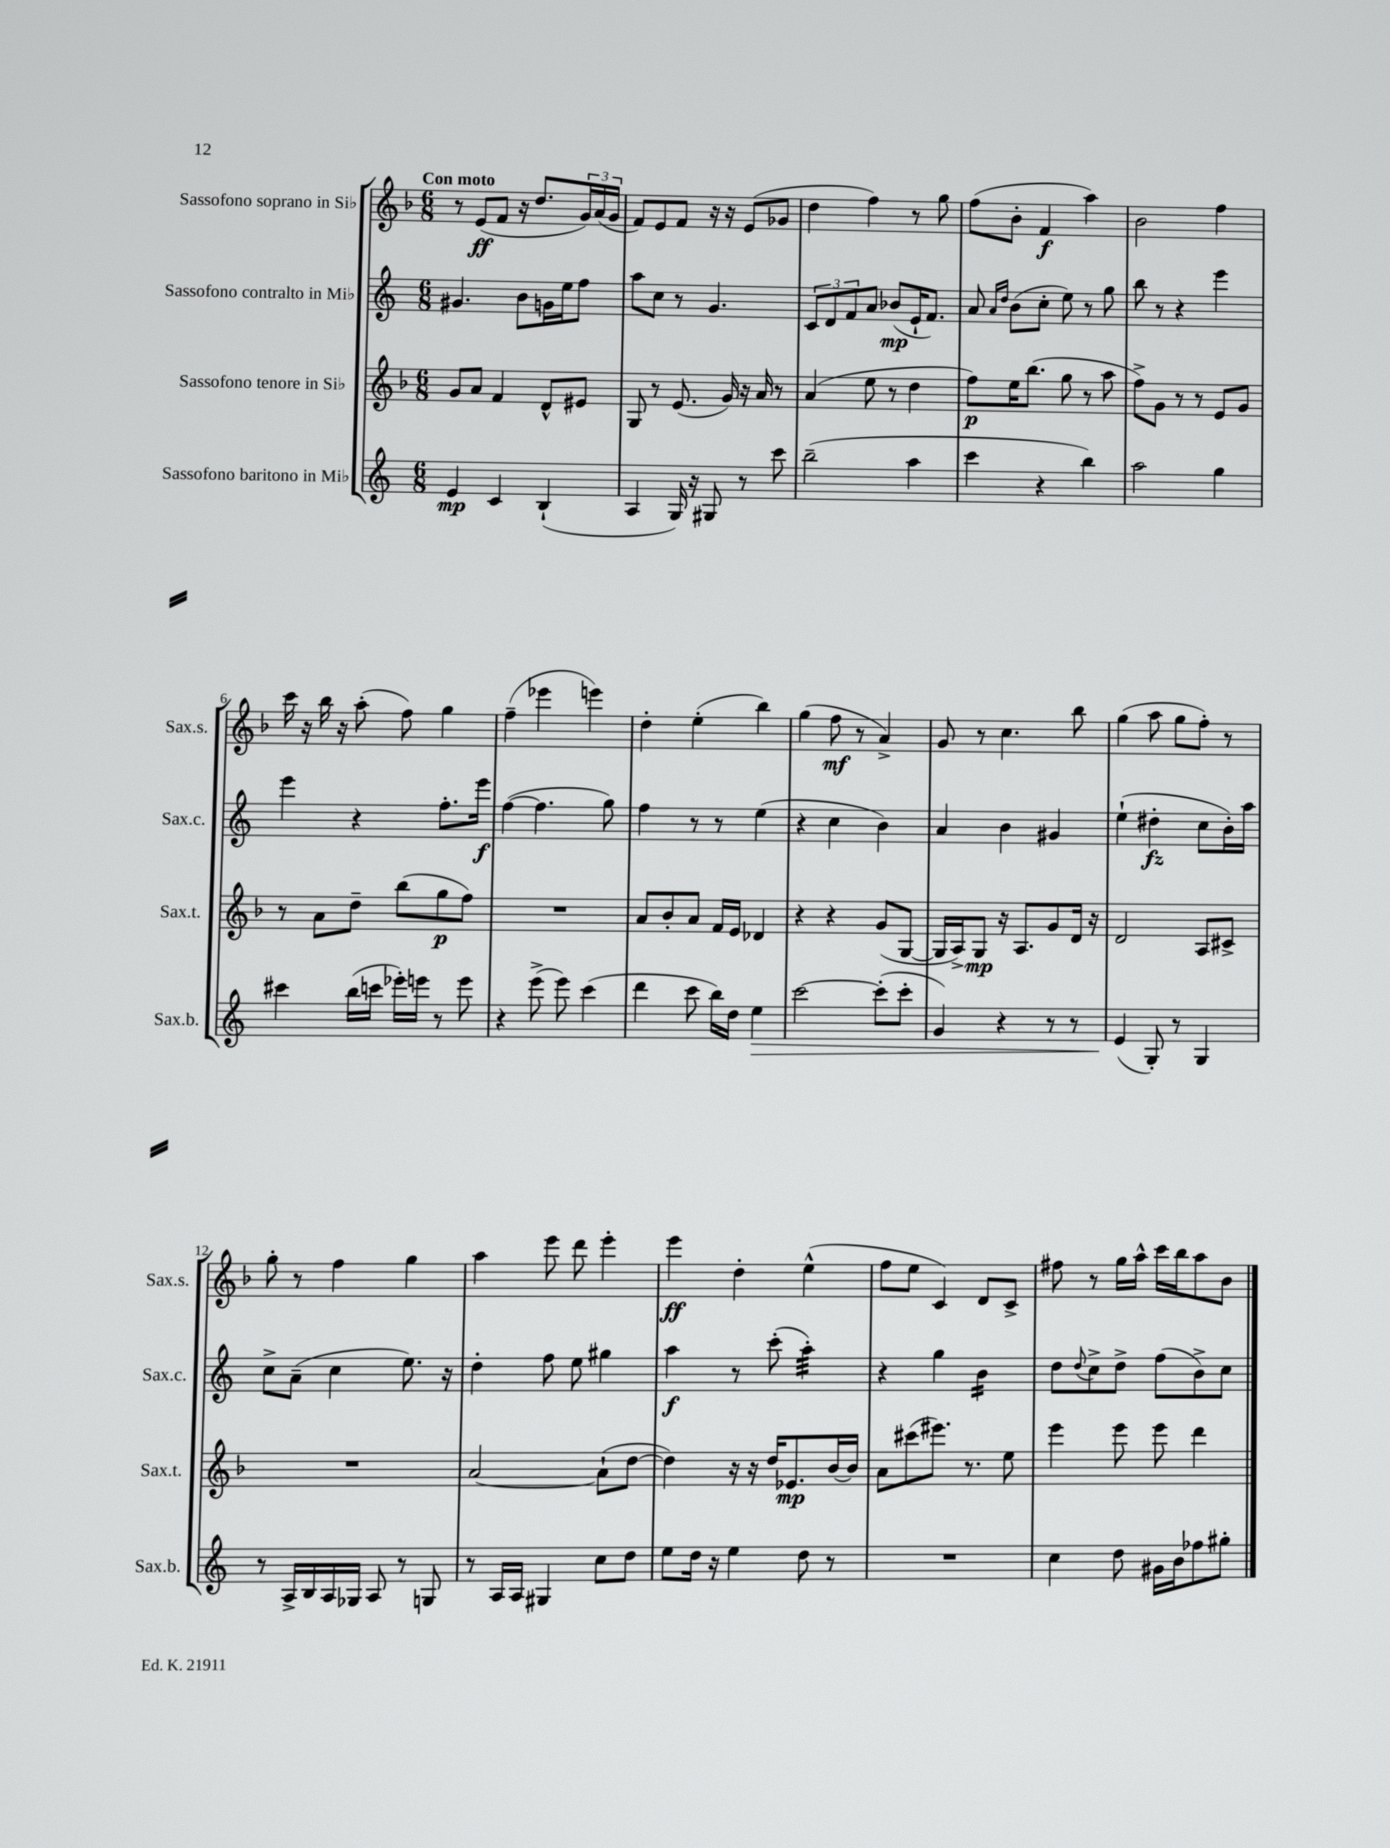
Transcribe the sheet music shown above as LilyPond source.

<<
\new StaffGroup <<
\new Staff = "s0" \with { instrumentName = "Sassofono soprano in Sib" shortInstrumentName = "Sax.s." } {
    \clef treble \key f \major \numericTimeSignature \time 6/8 \tempo "Con moto"
    r8 e'8\ff( f'8 r16 d''8. \tuplet 3/2 { g'16) a'16( g'16 } |
    f'8) e'8 f'8 r16 r16 e'8( ges'8 |
    d''4 f''4) r8 g''8 |
    f''8( bes'8-. f'4\f a''4) |
    bes'2 f''4 |
    c'''16 r16 bes''16 r16 a''8-.( f''8) g''4 |
    f''4--( ees'''4 e'''4) |
    d''4-. e''4-.( bes''4) |
    g''4( f''8\mf r8 a'4->) |
    g'8 r8 c''4. bes''8 |
    g''4( a''8 g''8 f''8-.) r8 |
    g''8-. r8 f''4 g''4 |
    a''4 e'''8 d'''8 e'''4-. |
    e'''4\ff d''4-. e''4-^( |
    f''8 e''8 c'4) d'8 c'8-> |
    fis''8 r8 g''16 a''16-^ c'''16 bes''16 a''8 bes'8 \bar "|." |
}
\new Staff = "s1" \with { instrumentName = "Sassofono contralto in Mib" shortInstrumentName = "Sax.c." } {
    \clef treble \key c \major \numericTimeSignature \time 6/8
    gis'4. b'8 g'16 e''16 f''8 |
    a''8 c''8 r8 g'4. |
    \tuplet 3/2 { c'8 d'8 f'8 } a'8 bes'8\mp( e'16-! f'8.) |
    a'8 \grace { a'16 d''16 } b'8( c''8-. e''8) r8 g''8 |
    b''8 r8 r4 e'''4 |
    e'''4 r4 f''8.-. e'''16\f |
    f''4~( f''4. g''8) |
    f''4 r8 r8 e''4( |
    r4 c''4 b'4) |
    a'4 b'4 gis'4 |
    e''4-!( dis''4-.\fz c''8 b'16-.) a''16 |
    c''8-> a'8--( c''4 e''8.) r16 |
    d''4-. f''8 e''8 gis''4 |
    a''4\f r8 c'''8-.( a''4:32-.) |
    r4 g''4 b'4:16 |
    d''8 \appoggiatura { d''8 } c''8-> d''8-> f''8( b'8->) c''8 \bar "|." |
}
\new Staff = "s2" \with { instrumentName = "Sassofono tenore in Sib" shortInstrumentName = "Sax.t." } {
    \clef treble \key f \major \numericTimeSignature \time 6/8
    g'8 a'8 f'4 d'8-^ eis'8 |
    g8 r8 e'8.( g'16) r16 a'16 r8 |
    a'4( e''8 r8 d''4 |
    f''8\p) e''16 bes''8.( g''8 r8 a''8 |
    f''8->) g'8 r8 r8 e'8 g'8 |
    r8 a'8 d''8-- bes''8( g''8\p f''8) |
    R2. |
    a'8 bes'8-. a'8 f'16 e'16 des'4 |
    r4 r4 g'8( g8~ |
    g16 a16->) g8\mp r16 a8. g'8 d'16 r16 |
    d'2 a8 cis'8-> |
    R2. |
    a'2~ a'8-!( d''8~ |
    d''4) r16 r16 d''16 ees'8.\mp bes'16~ bes'16 |
    a'8 cis'''8( eis'''8.) r8. e''8 |
    e'''4 e'''8 e'''8 d'''4 \bar "|." |
}
\new Staff = "s3" \with { instrumentName = "Sassofono baritono in Mib" shortInstrumentName = "Sax.b." } {
    \clef treble \key c \major \numericTimeSignature \time 6/8
    e'4\mp c'4 b4-!( |
    a4 g16) r16 gis8 r8 c'''8 |
    b''2--( a''4 |
    c'''4 r4 b''4) |
    a''2 g''4 |
    cis'''4 b''16( c'''16 ees'''16-.) e'''16 r8 e'''8 |
    r4 e'''8->( e'''8) c'''4( |
    d'''4 c'''8 b''16) d''16 e''4\> |
    c'''2~ c'''8-.( c'''8-. |
    g'4) r4 r8 r8 |
    e'4\!( g8-.) r8 g4 |
    r8 a16-> b16 a16 ges16 a8 r8 g8 |
    r8 a16 a16 gis4 c''8 d''8 |
    e''8 d''16 r16 e''4 d''8 r8 |
    R2. |
    c''4 d''8 gis'16 b'16 fes''8 gis''8-. \bar "|." |
}
>>
>>
